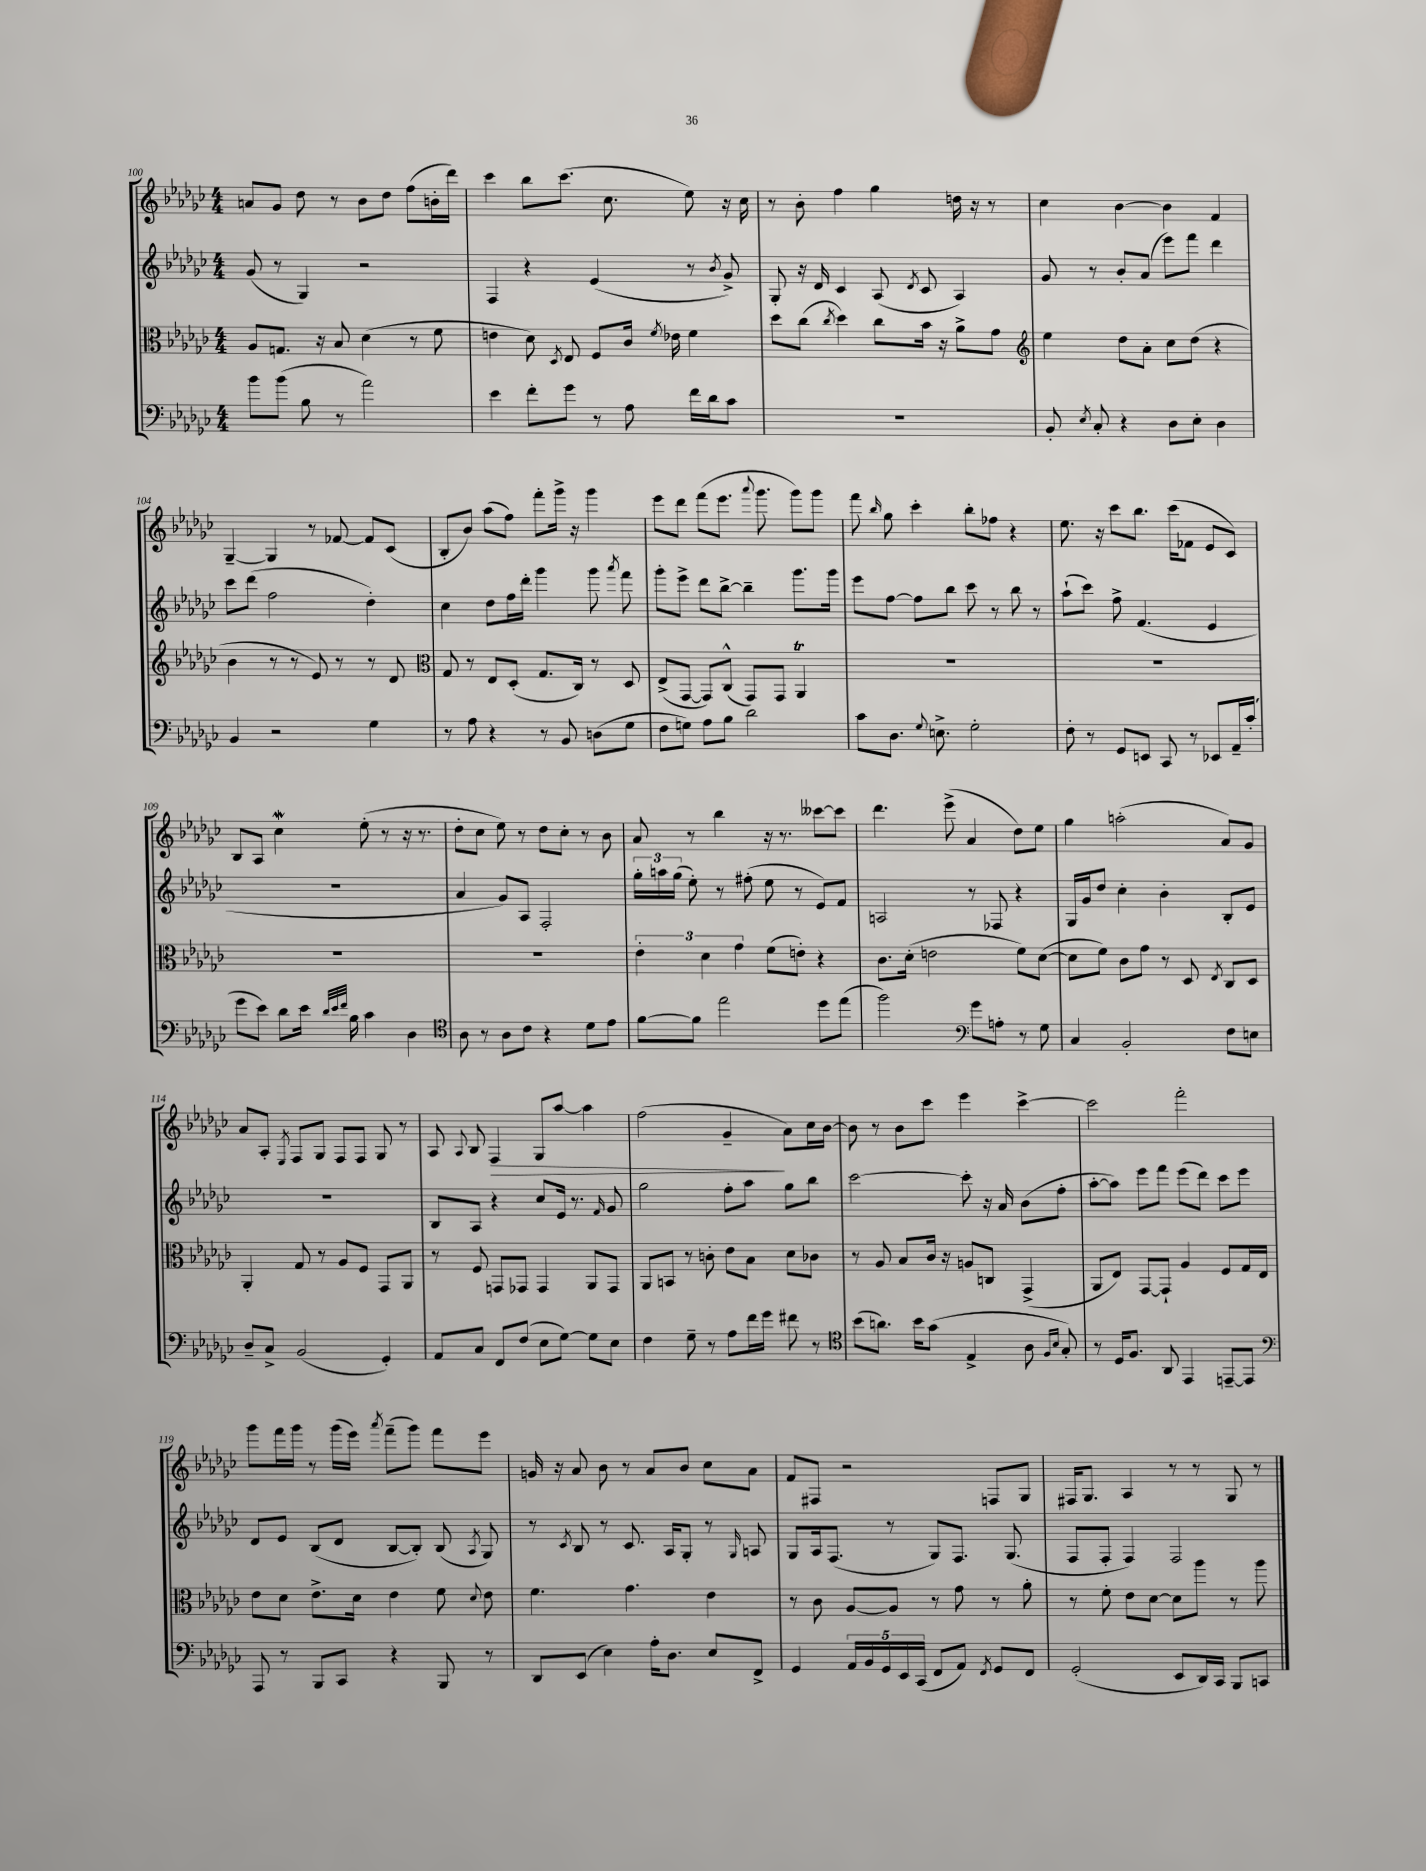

**kern	**kern	**kern	**kern
*staff4	*staff3	*staff2	*staff1
*clefF4	*clefC3	*clefG2	*clefG2
*k[b-e-a-d-g-c-]	*k[b-e-a-d-g-c-]	*k[b-e-a-d-g-c-]	*k[b-e-a-d-g-c-]
*M4/4	*M4/4	*M4/4	*M4/4
8b-\L	8A-/L	(8g-/	8a/L
(8b-\J	8.G/J	8r	8g-/J
8B-\	.	4G-/)	8dd-\
.	16r	.	.
8r	8B-/	.	8r
2a-\)	(4d-\	2r	8b-\L
.	.	.	8dd-\J
.	8r	.	(8ff\L
.	8f\	.	16b'\L
.	.	.	16ddd-\JJ)
=	=	=	=
4e-\	4e\	4F/	4ccc-\
8f'\L	8d-\)	4r	8bb-\L
.	8qD-/	.	.
8g-\J	8E-/	.	(8.ccc-\J
8r	8F/L	(4e-/	.
.	.	.	8.cc-\
8A-\	16c-/Jk	.	.
.	8qf/	.	.
.	16e-\	.	.
16f\LL	4f\	8r	8ee-\)
16d-\J	.	.	.
.	.	8qb-/	.
8c-\J	.	8g-^/)	16r
.	.	.	16cc-\
=	=	=	=
1r	8dd-\L	8G-'/	8r
.	(8cc-\J	16r	8b-'\
.	.	16d-/	.
.	8qcc-/	.	.
.	4dd-\)	4c-/	4ff\
.	8cc-\L	(8A-/	4gg-\
.	.	8qd-/	.
.	16b-\Jk	8c-/	.
.	16r	.	.
.	8a-^\L	4A-/)	16dd\
.	.	.	16r
.	8g-\J	.	8r
=	=	=	=
*	*clefG2	*	*
8BB-'/	4ee-\	8g-/	4cc-\
8qE-/	.	.	.
8C-'/	.	8r	.
4r	8dd-\L	8b-'/L	[4b-\
.	8a-'\J	(8a-/J	.
8D-\L	8cc-\L	8eee-\L)	4b-\]
8E-'\J	(8dd-\J	8fff\J	.
4D-\	4r	4ddd-\	4f/
=	=	=	=
4BB-/	4b-\	8ccc-\L	[4G-~/
.	.	(8ddd-\J	.
2r	8r	2ff\	4G-/]
.	8r	.	.
.	8e-/)	.	8r
.	8r	.	[8f-/
4G-\	8r	4dd-'\)	8f-/]L
.	8d-/	.	(8c-/J
=	=	=	=
*	*clefC3	*	*
8r	8G-/	4cc-\	8B-'/L
8A-\	8r	.	8b-/J)
4r	8E-/L	8dd-\L	(8aa-\L
.	(8D-'/J	16ff\L	8ff\J)
.	.	16ddd-'\JJ	.
8r	8.G-/L	4ggg-\	8fff'\L
8BB-/	.	.	16ggg-^\Jk
.	16C-/Jk)	.	16r
(8D\L	8r	8ggg-\	4ggg-\
.	.	8qaaa-/	.
8G-\J	8D-/	8fff\	.
=	=	=	=
8F\L	(8E-^/L	8ggg-'\L	8eee-\L
8G\J)	[8GG-/J	8eee-^\J	8ddd-\J
8A-\L	8GG-/]L)	8ddd-\L	(8fff\L
8B-\J	(8C-^^/J	[8bb-^\J	8.eee-\J
2d-\	8GG-/L)	4bb-~\]	.
.	.	.	8qqaaa-/
.	.	.	8.ggg-\
.	8GG-/J	.	.
.	4AA-/	8.ggg-\L	8ggg-\L)
.	.	.	8ggg-\J
.	.	16ggg-\Jk	.
=	=	=	=
8c-\L	1r	8eee-\L	8fff\
.	.	.	16qqbb-/
8.D-\J	.	[8ff\J	8gg-\
.	.	8ff\]L	4ccc-'\
8qqG-/	.	.	.
8.E^\	.	.	.
.	.	8bb-\J	.
2G-'\	.	8ccc-\	8bb-'\L
.	.	8r	8ff-\J
.	.	8bb-\	4r
.	.	8r	.
=	=	=	=
8F'\	1r	(8aa-`\L	8.ee-\
8r	.	8ccc-\J)	.
.	.	.	16r
8GG-/L	.	8ff^\	8ccc-\L
8EE/J	.	(4.f/	8.bb-\J
8CC-/	.	.	.
.	.	.	(16ccc-\LK
8r	.	.	8f-\J
8EE-/L	.	4e-/	8e-/L
16AA-~/L	.	.	8c-/J)
(16c-'/JJ	.	.	.
=	=	=	=
8g-\L	1r	1r	8B-/L
8e-\J)	.	.	8A-/J
8d-\L	.	.	4cc-\
16e-\Jk	.	.	.
32qqd-/LLL	.	.	.
32qqe-/	.	.	.
32qqf/JJJ	.	.	.
16B-\	.	.	.
4c-\	.	.	(8ee-'\
.	.	.	8r
4D-\	.	.	16r
.	.	.	8.r
=	=	=	=
*clefC4	*	*	*
8A-\	1r	4a-/	8dd-'\L
8r	.	.	8cc-\J
8A-\L	.	8g-/L)	8ee-\)
8c-\J	.	8A-/J	8r
4r	.	2F'/	8dd-\L
.	.	.	8cc-'\J
8d-\L	.	.	8r
8e-\J	.	.	8b-\
=	=	=	=
[8f\L	6e-'\	24gg-'\LL	8a-/
.	.	24aa\	.
.	.	(24gg-\JJ	.
8f\]J	.	8ee-'\)	8r
.	6d-\	.	.
2ee-\	.	8r	4bb-\
.	6g-\	.	.
.	.	(8ff#'\	.
.	(8f\L	8ee-\	16r
.	.	.	8.r
.	8e'\J)	8r	.
8dd-\L	4r	8e-/L)	[8ccc--\L
(8ee-\J	.	8f/J	8ccc--\]J
=	=	=	=
2ff\)	8.c-\L	2A/	4.ddd-\
.	(16d-'\Jk	.	.
.	2e\	.	.
.	.	.	(8eee-^\
*clefF4	*	*	*
8g-\L	.	8r	4a-/
8A'\J	.	8F-/	.
8r	8f\L)	4r	8dd-\L)
8G-\	([8d-\J	.	8ee-\J
=	=	=	=
4C-/	8d-\]L	16G-/LL	4gg-\
.	.	16g-/J	.
.	8f\J)	8dd-/J	.
2BB-'/	8c-\L	4cc-'\	(2aa'\
.	8g-\J	.	.
.	8r	4b-'\	.
.	8D-/	.	.
.	8qE-/	.	.
8F\L	8C-/L	8B-'/L	8a-/L)
8E\J	8D-/J	8e-/J	8g-/J
=	=	=	=
8D-~/L	4AA-'/	1r	8a-/L
8C-^/J	.	.	8A-'/J
.	.	.	8qE-/
(2BB-/	8G-/	.	8F/L
.	8r	.	8G-/J
.	8A-/L	.	8F/L
.	8F/J	.	8F/J
4GG-'/)	8GG-/L	.	8G-/
.	8AA-/J	.	8r
=	=	=	=
8AA-/L	8r	8B-/L	8A-/
.	.	.	8qqA-/
8C-/J	8F/	8A-/J	8B-/
8FF/L	8GG/L	4r	4F/
(8F/J	8GG-/J	.	.
8E-\L	4GG-/	8cc-/L	8G-/L
[8G-\J)	.	16e-/Jk	[8aa-/J
.	.	8.r	.
8G-\]L	8AA-/L	.	4aa-\]
.	.	16qqf/	.
8E-\J	8GG-/J	8g-/	.
=	=	=	=
4F\	8AA-/L	2gg-\	(2ff\
.	8BB/J	.	.
8G-~\	8r	.	.
8r	8c'\	.	.
8A-\L	8e-\L	8ff'\L	4g-~/
16f\L	8B-\J	8aa-\J	.
16g-\JJ	.	.	.
8f#\	8d-\L	8gg-\L	8a-\L)
8r	8c-\J	8bb-\J	16cc-\L
.	.	.	[16b-\JJ
=	=	=	=
*clefC4	*	*	*
(8b-\L	8r	[2ccc-\	8b-\]
8.a\J)	8A-/	.	8r
.	8B-/L	.	8b-\L
16b-\LK	.	.	.
(8g-\J	16c-/Jk	.	8ccc-\J
.	16r	.	.
4E-^/	8A/L	8ccc-'\]	4eee-\
.	8C/J	16r	.
.	.	16a-/	.
8A-\	(4GG-^/	(8b-\L	[4ccc-^\
16qqF/LL	.	.	.
16qqB-/JJ	.	.	.
8G-'/)	.	8ff'\J	.
=	=	=	=
8r	8AA-/L	[8aa-'\L	2ccc-\]
16D-/LK	8E-/J)	8aa-\]J)	.
8.F/J	.	.	.
.	[8GG-/L	8eee-\L	.
8AA-/	8GG-`/]J	8fff\J	.
4EE-/	4A-/	(8eee-\L	2fff'\
.	.	8ddd-\J)	.
[8EE~/L	8F/L	8ccc-\L	.
8EE/]J	16G-/L	8eee-\J	.
.	16E-/JJ	.	.
=	=	=	=
*clefF4	*	*	*
8AAA-/	8e-\L	8d-/L	8ggg-\L
8r	8d-\J	8e-/J	16fff\L
.	.	.	16ggg-\JJ
8BBB-/L	8.e-^\L	(8B-/L	8r
8CC-/J	.	8d-/J	(16ggg-\LL
.	16d-\Jk	.	16eee-\JJ)
.	.	.	8qaaa-/
4r	4e-\	[8B-/L	(8fff~\L
.	.	8B-'/]J)	8ggg-\J)
8BBB-/	8f\	(8B-/	8fff\L
.	8qqd-/	8qA-/	.
8r	8e-\	8G-/)	8eee-\J
=	=	=	=
8DD-/L	4.f\	8r	16g/
.	.	.	16r
.	.	8qc-/	.
(8EE-/J	.	8B-/	8a-/
4E-\)	.	8r	8b-\
.	4.g-\	8.c-/	8r
16A-'\LK	.	.	8a-/L
8.D-\J	.	16A-/LK	.
.	.	8G-'/J	8b-/J
8E-/L	4e-\	8r	8cc-\L
.	.	16qqG-/	.
8FF^/J	.	8A/	8a-\J
=	=	=	=
4GG-/	8r	8G-/L	8f/L
.	8c-\	16A-/k	8F#/J
.	.	(8.F/J	.
20AA-/LL	[8A-/L	.	2r
20BB-/	.	.	.
20GG-/	.	.	.
.	8A-/]J	8r	.
20EE-/	.	.	.
(20CC-/JJ	.	.	.
8FF/L	8r	8G-/L)	.
8AA-/J)	8g-\	8.F/J	.
8qFF/	.	.	.
8GG-/L	8r	.	8F/L
.	.	(8.G-/	.
8FF/J	8a-'\	.	8G-/J
=	=	=	=
(2GG-'/	8r	8F/L	16F#/LK
.	.	.	8.G-/J
.	8f'\	8F'/J	.
.	8e-\L	4F/)	4A-/
.	[8d-\J	.	.
8EE-/L	8d-\]L	2F/	8r
16DD-/L)	8aa-\J	.	8r
16CC-/JJ	.	.	.
8BBB-/L	8r	.	8G-/
8CC/J	8aa-\	.	8r
==	==	==	==
*-	*-	*-	*-
